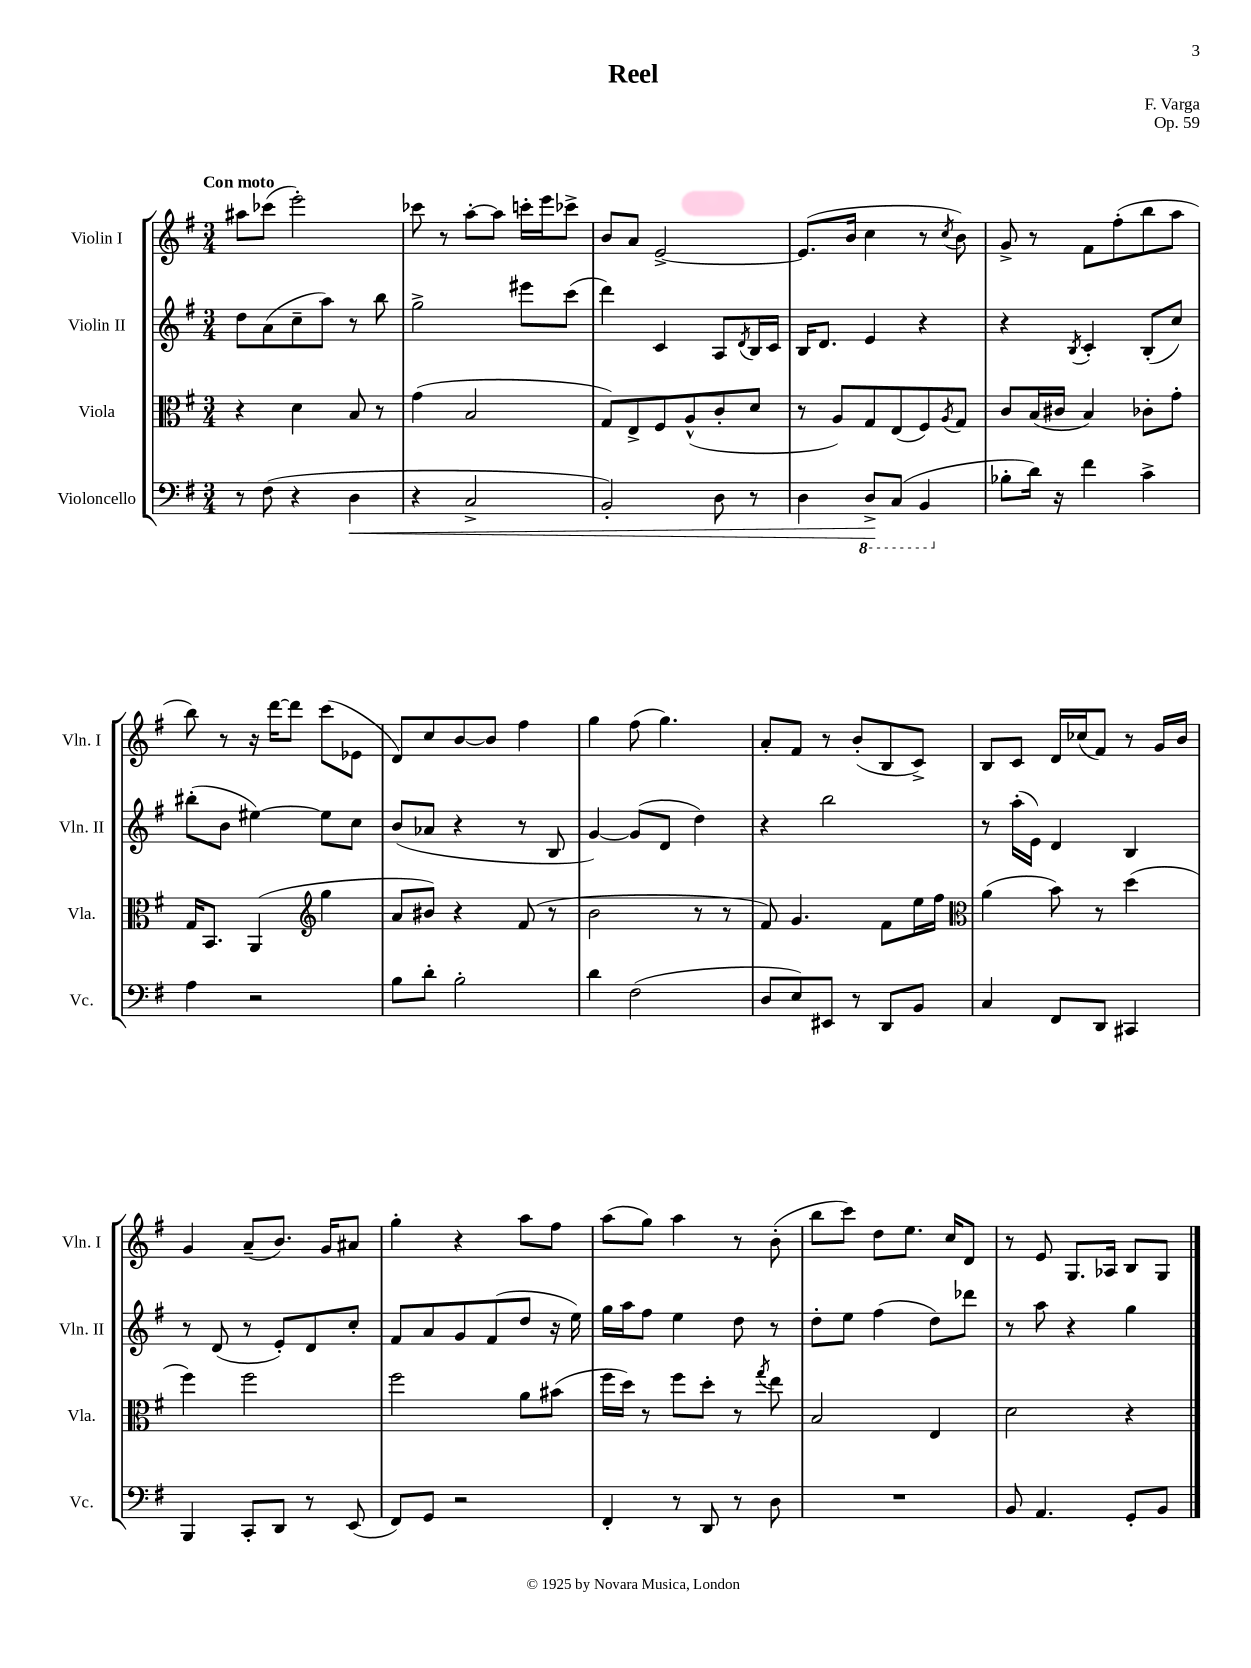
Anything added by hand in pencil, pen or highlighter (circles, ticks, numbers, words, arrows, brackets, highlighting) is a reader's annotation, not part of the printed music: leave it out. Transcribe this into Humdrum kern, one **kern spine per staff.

**kern	**kern	**kern	**kern
*staff4	*staff3	*staff2	*staff1
*clefF4	*clefC3	*clefG2	*clefG2
*k[f#]	*k[f#]	*k[f#]	*k[f#]
*M3/4	*M3/4	*M3/4	*M3/4
8r	4r	8dd	8aa#
(8F#	.	(8a	(8ccc-
4r	4d	8cc~	2eee')
.	.	8aa)	.
4D	8B	8r	.
.	8r	8bb	.
=	=	=	=
4r	(4g	2gg^	8ccc-
.	.	.	8r
2C^	2B	.	[8aa'
.	.	.	8aa]
.	.	8eee#	16ccc'
.	.	.	16eee
.	.	(8ccc	8ccc-^
=	=	=	=
2BB')	8G)	4ddd)	8b
.	8E^	.	8a
.	8F#	4c	[2e^
.	(8A^^	.	.
8D	8c'	8A	.
.	.	8qd	.
8r	8d	16B	.
.	.	16c	.
=	=	=	=
4D	8r	16B	(8.e]
.	.	8.d	.
.	8A)	.	.
.	.	.	16b
8DD^	8G	4e	4cc
(8CC	(8E	.	.
4BBB	8F#)	4r	8r
.	8qA	.	8qcc
.	8G	.	8b)
=	=	=	=
8B-'	8c	4r	8g^
16d)	(16B	.	8r
16r	16c#	.	.
.	.	8qB	.
4f#	4B)	4c'	8f#
.	.	.	(8ff#'
4c^	8c-'	(8B'	8bb
.	8g'	8cc)	8aa
=	=	=	=
4A	16G	(8bb#'	8bb)
.	8.BB	.	.
.	.	8b	8r
2r	(4AA	[4ee#)	16r
.	.	.	[16ddd
.	.	.	8ddd]
*	*clefG2	*	*
.	4gg	8ee#]	(8ccc
.	.	8cc	8e-
=	=	=	=
8B	8a	(8b	8d)
8d'	8b#)	8a-	8cc
2B'	4r	4r	[8b
.	.	.	8b]
.	(8f#	8r	4ff#
.	8r	8B	.
=	=	=	=
4d	2b	[4g)	4gg
(2F#	.	(8g]	(8ff#
.	.	8d	4.gg)
.	8r	4dd)	.
.	8r	.	.
=	=	=	=
8D	8f#)	4r	8a'
8E)	4.g	.	8f#
8EE#	.	2bb	8r
8r	.	.	(8b'
8DD	8f#	.	8B
8BB	16ee	.	8c^)
.	16ff#	.	.
=	=	=	=
*	*clefC3	*	*
4C	(4a	8r	8B
.	.	(16aa'	8c
.	.	16e)	.
8FF#	8b)	4d	16d
.	.	.	(16cc-
8DD	8r	.	8f#)
4CC#	(4dd	4B	8r
.	.	.	16g
.	.	.	16b
=	=	=	=
4BBB	4ff#)	8r	4g
.	.	(8d	.
8CC'	2ff#	8r	(8a~
8DD	.	8e')	8.b)
8r	.	8d	.
.	.	.	16g
(8EE	.	8cc'	8a#
=	=	=	=
8FF#)	2ff#	8f#	4gg'
8GG	.	8a	.
2r	.	8g	4r
.	.	(8f#	.
.	8a	8dd	8aa
.	(8b#	16r	8ff#
.	.	16ee)	.
=	=	=	=
4FF#'	16ff#	16gg	(8aa
.	16dd)	16aa	.
.	8r	8ff#	8gg)
8r	8ff#	4ee	4aa
8DD	8dd'	.	.
8r	8r	8dd	8r
.	8qgg	.	.
8D	8ee	8r	(8b'
=	=	=	=
2.r	2B	8dd'	8bb
.	.	8ee	8ccc)
.	.	(4ff#	8dd
.	.	.	8.ee
.	4E	8dd)	.
.	.	.	16cc
.	.	8ddd-	8d
=	=	=	=
8BB	2d	8r	8r
4.AA	.	8aa	8e
.	.	4r	8.G
.	.	.	16A-
8GG'	4r	4gg	8B
8BB	.	.	8G
==	==	==	==
*-	*-	*-	*-
